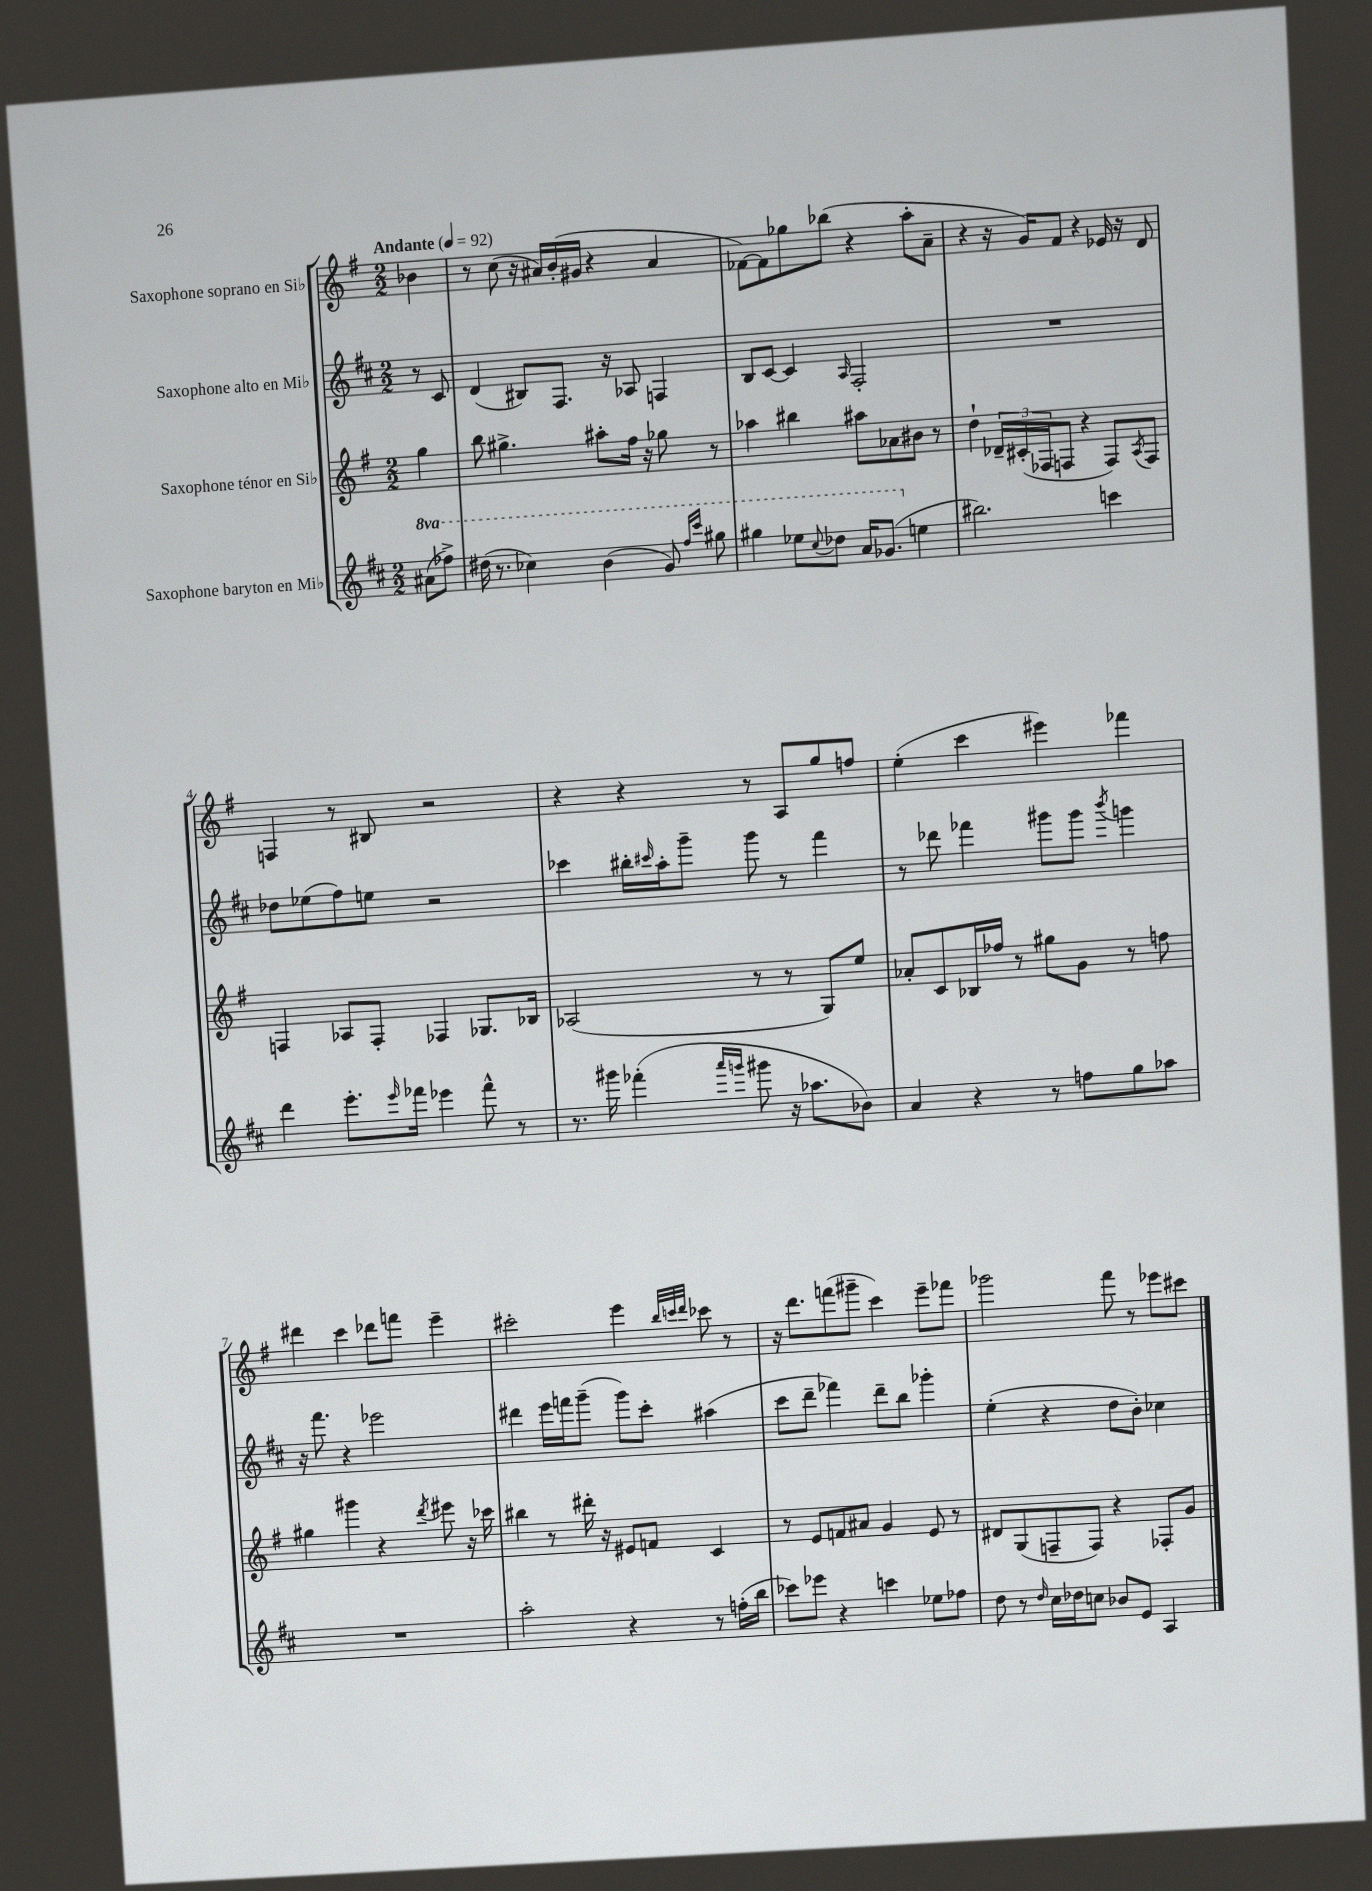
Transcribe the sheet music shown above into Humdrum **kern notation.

**kern	**kern	**kern	**kern
*staff4	*staff3	*staff2	*staff1
*clefG2	*clefG2	*clefG2	*clefG2
*k[f#c#]	*k[f#]	*k[f#c#]	*k[f#]
*M2/2	*M2/2	*M2/2	*M2/2
*MM92	*MM92	*MM92	*MM92
(8aa#\L	4gg\	8r	4b-\
8fff-^\J)	.	8c#/	.
=	=	=	=
(16ddd#\	8bb\	(4d/	8r
8.r	.	.	.
.	4.gg#^\	.	(8cc\
4ccc-\)	.	8B#/L)	16r
.	.	.	16a#/LL)
.	.	8.F#/J	(16b'/
.	.	.	16g#/JJ
(4bb\	8aa#'\L	.	4r
.	.	16r	.
.	16ff#\Jk	8A-/	.
.	16r	.	.
8gg/)	8gg-\	4F/	4a#/
16qqfff#/LL	.	.	.
16qqcccc#/JJ	.	.	.
8ggg#\	8r	.	.
=	=	=	=
4ggg#\	4aa-\	8B/L	[8f-\L)
.	.	[8c#/J	8f-\]
8eee-\L	4bb#\	4c#/]	8gg-\
8qqccc#/	.	.	.
8ddd-\J	.	.	(8bb-\J
.	.	16qqA/	.
16aa/LK	8aa#\L	2F#'/	4r
(8.gg-/J	.	.	.
.	8a-\	.	.
4ee\	8b#\J	.	8aa'\L
.	8r	.	8a~\J
=	=	=	=
2.bb#\)	4dd`\	1r	4r
.	24d-~/LL	.	16r
.	(24c#'/	.	.
.	.	.	16g/LK)
.	24F-/J	.	.
.	8F/J	.	8f#/J
.	4r	.	4r
4ccc\	8F/L)	.	16e-/
.	.	.	16r
.	8qA/	.	.
.	8F/J	.	8d/
=	=	=	=
4ddd\	4F/	8dd-\L	4F/
.	.	(8ee-\	.
8.eee'\L	8A-/L	8ff#\)	8r
.	8F'/J	8ee\J	8B#/
16qqeee/	.	.	.
16fff-\Jk	.	.	.
4eee-\	4F-/	2r	2r
8fff-^^\	8.G-/L	.	.
8r	.	.	.
.	16B-/Jk	.	.
=	=	=	=
8.r	(2A-/	4ccc-\	4r
16ggg#\	.	.	.
(4fff-'\	.	16bb#'\LL	4r
.	.	16qqccc#/	.
.	.	16aa'\J	.
.	.	8ggg~\J	.
16qqaaa/LL	.	.	.
16qqggg/JJ	.	.	.
8ggg#\	8r	8ggg\	8r
16r	8r	8r	8A/L
8.aa-\L	.	.	.
.	8G/L)	4fff#\	8gg/
8b-\J)	8ee/J	.	8ff/J
=	=	=	=
4a/	8a-'/L	8r	(4ee'\
.	8c/	8ddd-\	.
4r	16B-/L	4fff-\	4ccc\
.	16ff-/JJ	.	.
.	8r	.	.
8r	8gg#\L	8ggg#\L	4eee#\)
8ff\L	8g\J	8ggg#\J	.
.	.	8qbbb/	.
8gg\	8r	4ggg\	4fff-\
8aa-\J	8ff\	.	.
=	=	=	=
1r	4gg#\	16r	4ddd#\
.	.	8.fff#\	.
.	4ggg#\	4r	4ccc\
.	4r	2eee-\	8ddd-\L
.	.	.	8fff\J
.	8qddd/	.	.
.	8eee#\	.	4eee~\
.	16r	.	.
.	16ccc-\	.	.
=	=	=	=
2aa'\	4bb#\	4ddd#\	2ccc#'\
.	8r	16eee\LL	.
.	.	16fff\J	.
.	16ddd#'\	(8ggg~\J	.
.	16r	.	.
4r	8e#/L	8ggg\L)	4eee\
.	8f/J	8ccc#'\J	.
.	.	.	32qqbb/LLL
.	.	.	32qqccc/
.	.	.	32qqddd/JJJ
8r	4c/	(4aa#\	8ccc-\
(16ff'\LL	.	.	8r
16bb\JJ	.	.	.
=	=	=	=
8ccc-\L)	8r	8ccc#\L	16r
.	.	.	8.ddd\L
8eee-\J	8e/L	8ddd~\J	.
4r	8f/	4fff-\)	(8fff\
.	8a#/J	.	8ggg#~\J
4ccc\	4g/	8ddd~\L	4ccc\)
.	.	8bb\J	.
8ee-\L	8e/	4ggg-'\	8eee~\L
8ff-\J	8r	.	8fff-\J
=	=	=	=
8dd\	8d#/L	(4ee'\	2ggg-\
8r	(8G/	.	.
16qqdd/	.	.	.
16cc#\LL	8F~/	4r	.
16dd-\J	.	.	.
8cc\J	8F/J)	.	.
8b-/L	4r	8dd\L	8fff#\
8e/J	.	8b'\J)	8r
4A/	8F-'/L	4cc-\	8eee-\L
.	8g/J	.	8ccc#\J
==	==	==	==
*-	*-	*-	*-
